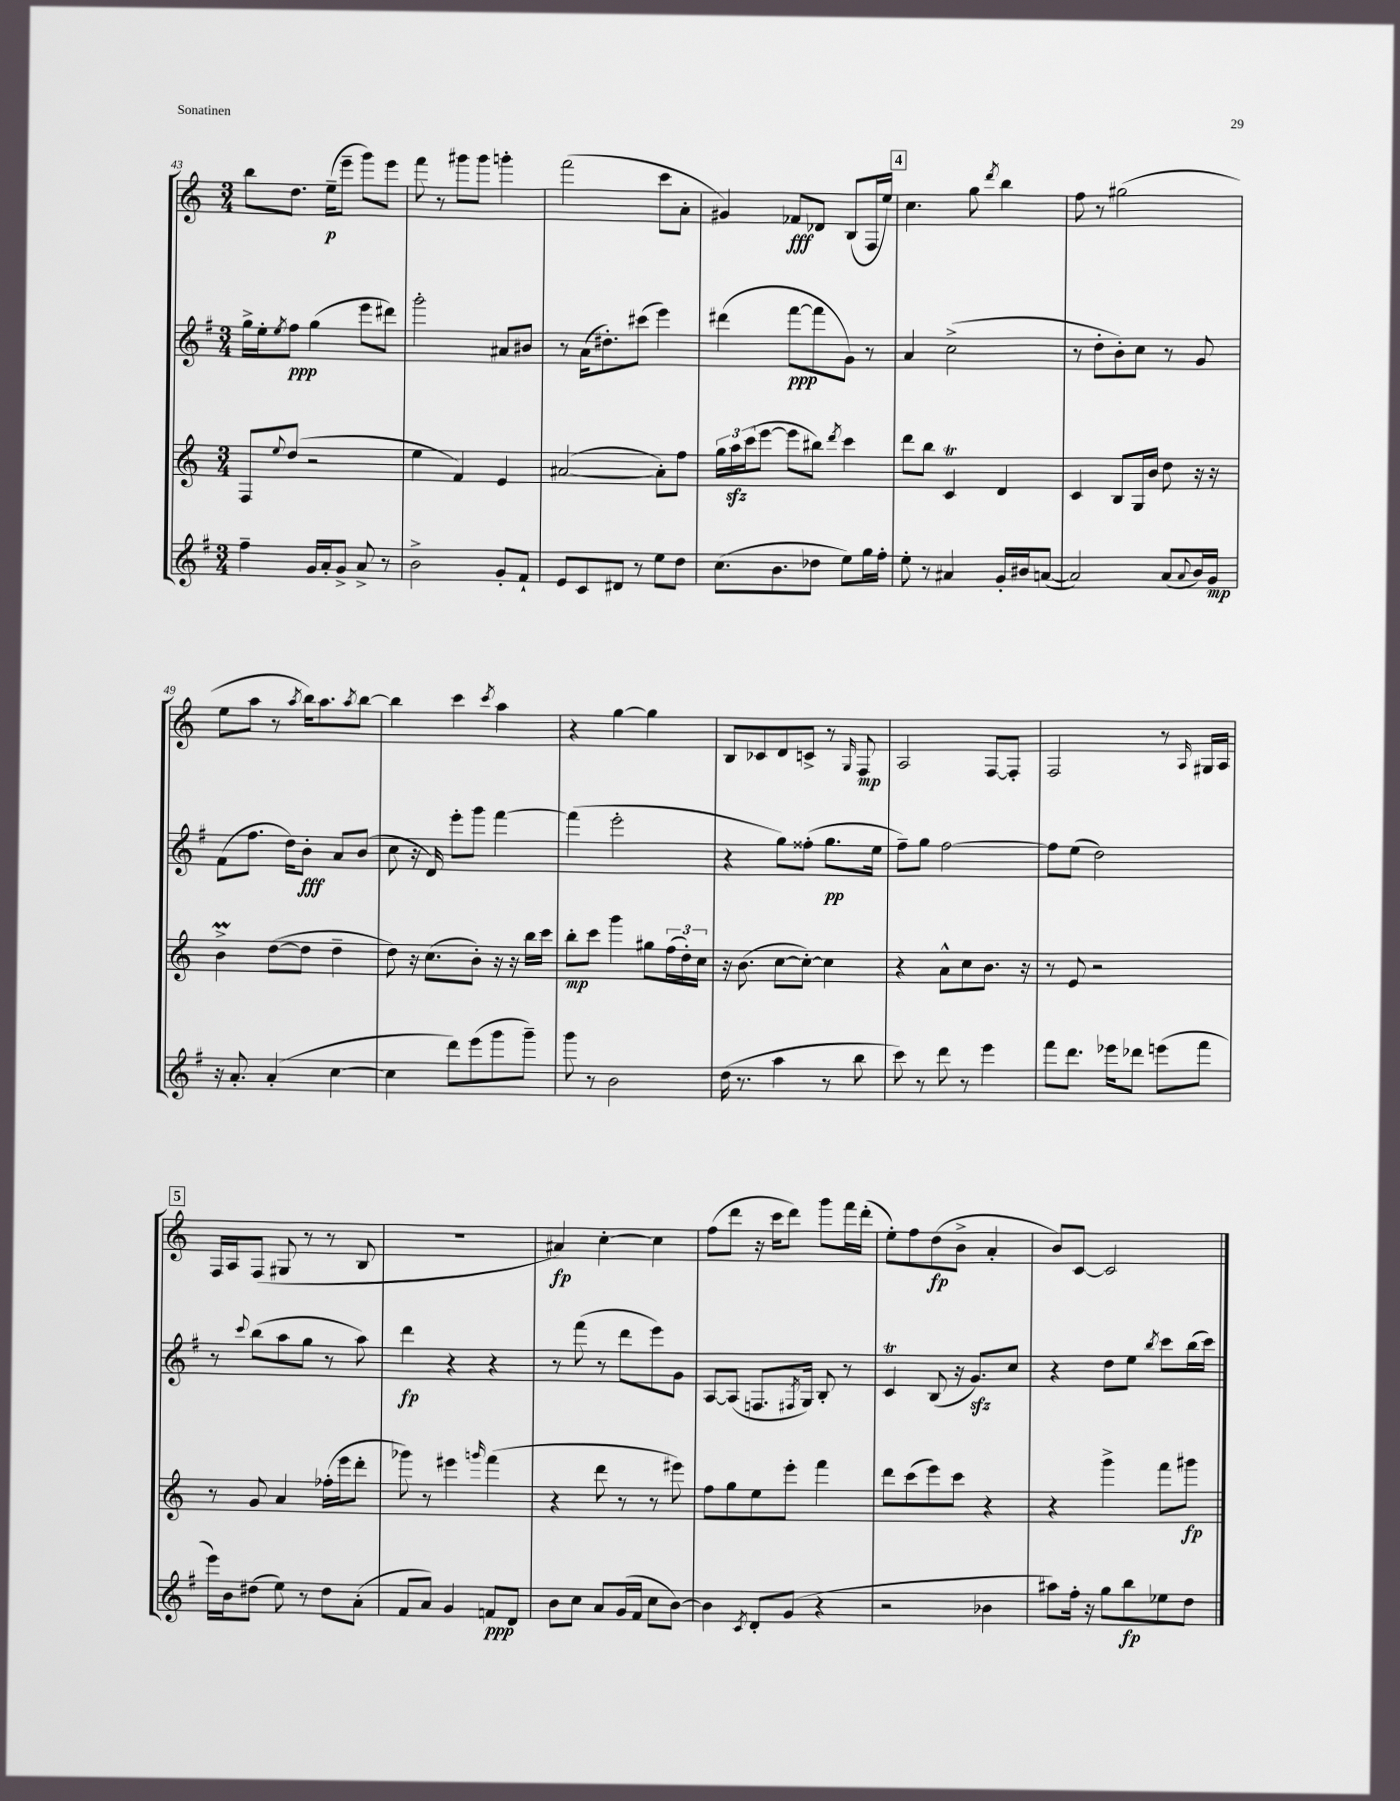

**kern	**dynam	**kern	**dynam	**kern	**dynam	**kern	**dynam
*part4	*part4	*part3	*part3	*part2	*part2	*part1	*part1
*staff4	*staff4	*staff3	*staff3	*staff2	*staff2	*staff1	*staff1
*clefG2	*	*clefG2	*	*clefG2	*	*clefG2	*
*k[f#]	*	*k[]	*	*k[f#]	*	*k[]	*
*M3/4	*	*M3/4	*	*M3/4	*	*M3/4	*
=43	=43	=43	=43	=43	=43	=43	=43
4ff#~\	.	8F/L	.	16gg^\LL	.	8bb\L	.
.	.	.	.	16ee'\J	.	.	.
.	.	8qqee/	.	8qee/	.	.	.
.	.	(8dd/J	.	8ff#\J	ppp	8.dd\J	.
16g/LL	.	2r	.	(4gg\	.	.	.
16a'/J	.	.	.	.	.	(16ee~\KL	p
8g^/J	.	.	.	.	.	8eee~\J	.
8a^/	.	.	.	8eee\L	.	8ggg\L)	.
8r	.	.	.	8ddd#X\J)	.	8eee\J	.
=44	=44	=44	=44	=44	=44	=44	=44
2b^\	.	4ee\	.	2ggg'\	.	8fff\	.
.	.	.	.	.	.	8r	.
.	.	4f/)	.	.	.	8ggg#X\L	.
.	.	.	.	.	.	8ggg#\J	.
8g'/L	.	4e/	.	8a#X/L	.	4gggn'\	.
8f#`/J	.	.	.	8b#X/J	.	.	.
=45	=45	=45	=45	=45	=45	=45	=45
8e/L	.	([2a#X/	.	8r	.	(2fff\	.
8c/	.	.	.	(16a\KL	.	.	.
.	.	.	.	8.dd#X'\)	.	.	.
8d#X/J	.	.	.	.	.	.	.
8r	.	.	.	(8ccc#X\J	.	.	.
8ee\L	.	8a#'\L])	.	4eee\)	.	8ccc\L	.
8dd\J	.	8ff\J	.	.	.	8a'\J	.
=46	=46	=46	=46	=46	=46	=46	=46
(8.cc\L	.	24gg\LL	.	(4ddd#X\	.	4g#X/)	.
.	.	24aazz\	.	.	.	.	.
.	.	(24ccc\J	.	.	.	.	.
.	.	[8eee\J	.	.	.	.	.
8.b\	.	.	.	.	.	.	.
.	.	8eee\L]	.	[8fff#\L	ppp	8f-X/L	fff
8dd-X\J	.	8bb#X\J)	.	8fff#\]	.	8d-X/J	.
.	.	8qddd/	.	.	.	.	.
8ee\L)	.	4ccc\	.	8g\J)	.	(8B/L	.
16gg\L	.	.	.	8r	.	16F/L	.
16ff#'\JJ	.	.	.	.	.	16ee/JJ)	.
!!LO:REH:place=s1:t=4
=47	=47	=47	=47	=47	=47	=47	=47
8ee'\	.	8ddd\L	.	4a/	.	4.cc\	.
8r	.	8bb\J	.	.	.	.	.
4a#X/	.	4cT/	.	(2cc^\	.	.	.
.	.	.	.	.	.	8gg\	.
.	.	.	.	.	.	8qddd/	.
16g'/LL	.	4d/	.	.	.	4bb\	.
16b#X/J	.	.	.	.	.	.	.
([8an/J	.	.	.	.	.	.	.
=48	=48	=48	=48	=48	=48	=48	=48
2a/])	.	4c/	.	8r	.	8ff\	.
.	.	.	.	8dd'\L	.	8r	.
.	.	8B/L	.	8b'\)	.	(2gg#X\	.
.	.	16G/L	.	8cc\J	.	.	.
.	.	16b/JJ	.	.	.	.	.
(8a/L	.	8dd\	.	8r	.	.	.
8qqa/	.	.	.	.	.	.	.
16b/L)	.	16r	.	8g/	.	.	.
16g/JJ	mp	16r	.	.	.	.	.
!!LO:LB:g=z
=49	=49	=49	=49	=49	=49	=49	=49
16r	.	4bm^\	.	(8f#\L	.	8ee\L	.
8.a'/	.	.	.	.	.	.	.
.	.	.	.	8.ff#\J	.	8aa\J	.
(4a'/	.	([8dd\L	.	.	.	8r	.
.	.	.	.	16dd\KL)	.	.	.
.	.	.	.	.	.	8qaa/	.
.	.	8dd\J]	.	8b'\J	fff	16bb\KL)	.
.	.	.	.	.	.	8.aa\	.
[4cc\	.	4dd~\	.	8a/L	.	.	.
.	.	.	.	.	.	8qaa/	.
.	.	.	.	(8b/J	.	[8bb\J	.
=50	=50	=50	=50	=50	=50	=50	=50
4cc\]	.	8dd\)	.	8cc\	.	4bb\]	.
.	.	16r	.	16r	.	.	.
.	.	(8.cc\L	.	16d/)	.	.	.
8ddd\L)	.	.	.	8eee'\L	.	4ccc\	.
(8eee\	.	8b'\J)	.	8ggg\J	.	.	.
.	.	.	.	.	.	8qccc/	.
8ggg\	.	16r	.	[4fff#\	.	4aa\	.
.	.	16r	.	.	.	.	.
8ggg~\J)	.	16bb\LL	.	.	.	.	.
.	.	16ccc\JJ	.	.	.	.	.
=51	=51	=51	=51	=51	=51	=51	=51
8ggg\	.	8bb'\L	mp	(4fff#\]	.	4r	.
8r	.	8ccc\J	.	.	.	.	.
2b\	.	4ggg\	.	2eee'\	.	[4gg\	.
.	.	8gg#X\L	.	.	.	4gg\]	.
.	.	(24ff\L	.	.	.	.	.
.	.	24dd'\)	.	.	.	.	.
.	.	24cc\JJ	.	.	.	.	.
=52	=52	=52	=52	=52	=52	=52	=52
(16dd\	.	16r	.	4r	.	8B/L	.
8.r	.	(8.b\	.	.	.	.	.
.	.	.	.	.	.	8c-X/	.
4aa\	.	[8cc\L	.	8gg\L)	.	8d/	.
.	.	8cc'\J_)	.	(8ff##X'\J	.	8cn^/J	.
8r	.	4cc\]	.	8.gg\L	pp	8r	.
.	.	.	.	.	.	16qqG/	.
8bb\	.	.	.	.	.	8F/	mp
.	.	.	.	16ee\Jk	.	.	.
=53	=53	=53	=53	=53	=53	=53	=53
8ccc\)	.	4r	.	8ff#~\L)	.	2A/	.
8r	.	.	.	8gg\J	.	.	.
8ddd\	.	8a^^\L	.	[2ff#\	.	.	.
8r	.	8cc\	.	.	.	.	.
4eee\	.	8.b\J	.	.	.	[8F/L	.
.	.	.	.	.	.	8F'/J]	.
.	.	16r	.	.	.	.	.
=54	=54	=54	=54	=54	=54	=54	=54
8fff#\L	.	8r	.	8ff#\L]	.	2F/	.
8.ddd\J	.	8e/	.	(8ee\J	.	.	.
.	.	2r	.	2dd\)	.	.	.
16eee-X\KL	.	.	.	.	.	.	.
8ddd-X\J	.	.	.	.	.	.	.
(8eeen\L	.	.	.	.	.	8r	.
.	.	.	.	.	.	16qqA/	.
8fff#\J	.	.	.	.	.	16G#X/LL	.
.	.	.	.	.	.	16A/JJ	.
!!LO:LB:g=z
!!LO:REH:place=s1:t=5
=55	=55	=55	=55	=55	=55	=55	=55
16eee\LL)	.	8r	.	8r	.	16F/LL	.
16b\J	.	.	.	.	.	16A/J	.
.	.	.	.	8qqccc/	.	.	.
(8dd#X\J	.	8g/	.	(8bb\L	.	(8F/J	.
8ee\)	.	4a/	.	8aa\	.	8G#X/	.
8r	.	.	.	8gg\J	.	8r	.
8dd#\L	.	(16ff-X'\LL	.	8r	.	8r	.
.	.	16eee\J	.	.	.	.	.
(8a'\J	.	8ddd'\J	.	8aa\)	.	8B/	.
=56	=56	=56	=56	=56	=56	=56	=56
8f#/L	.	8ggg-X\)	.	4ddd\	fp	2.r	.
8a/J)	.	8r	.	.	.	.	.
4g/	.	4eee#X\	.	4r	.	.	.
.	.	16qqgggn/	.	.	.	.	.
8fn/L	ppp	(4fff\	.	4r	.	.	.
8d/J	.	.	.	.	.	.	.
=57	=57	=57	=57	=57	=57	=57	=57
8b\L	.	4r	.	8r	.	4a#X/)	fp
8cc\J	.	.	.	(8fff#\	.	.	.
8a/L	.	8ddd\	.	8r	.	[4cc'\	.
(16g/L	.	8r	.	8ddd\L	.	.	.
16f#/JJ	.	.	.	.	.	.	.
8cc\L	.	8r	.	8eee\)	.	4cc\]	.
[8b\J)	.	8eee#X\)	.	8g\J	.	.	.
=58	=58	=58	=58	=58	=58	=58	=58
4b\]	.	8ff\L	.	[8A/L	.	(8ff\L	.
.	.	8gg\	.	(8A/J]	.	8ddd\J	.
8qc/	.	.	.	.	.	.	.
8d'/L	.	8ee\	.	8.Fn/L	.	16r	.
.	.	.	.	.	.	16ccc\KL	.
(8g/J	.	8eee'\J	.	.	.	8ddd\J)	.
.	.	.	.	8qF#X/	.	.	.
.	.	.	.	16G/Jk)	.	.	.
4r	.	4fff\	.	8B'/	.	8ggg\L	.
.	.	.	.	8r	.	16fff\L	.
.	.	.	.	.	.	(16ddd'\JJ	.
=59	=59	=59	=59	=59	=59	=59	=59
2r	.	8ddd\L	.	4cT/	.	8ee'\L)	.
.	.	(8ccc\	.	.	.	8ff\	.
.	.	8eee\)	.	(8B/	.	(8dd\	fp
.	.	8ccc\J	.	16r	.	8b^\J	.
.	.	.	.	8.gzz/L)	.	.	.
4b-X\	.	4r	.	.	.	4a'/	.
.	.	.	.	8cc/J	.	.	.
=60	=60	=60	=60	=60	=60	=60	=60
8aa#X\L)	.	4r	.	4r	.	8b/L)	.
16ff#'\Jk	.	.	.	.	.	[8c/J	.
16r	.	.	.	.	.	.	.
8gg\L	.	4ggg^\	.	8dd\L	.	2c/]	.
8bb\	fp	.	.	8ee\J	.	.	.
.	.	.	.	8qbb/	.	.	.
8ee-X\	.	8fff\L	.	8ccc\L	.	.	.
8dd\J	.	8ggg#X\J	fp	(16bb\L	.	.	.
.	.	.	.	16ccc\JJ)	.	.	.
==	==	==	==	==	==	==	==
*-	*-	*-	*-	*-	*-	*-	*-
